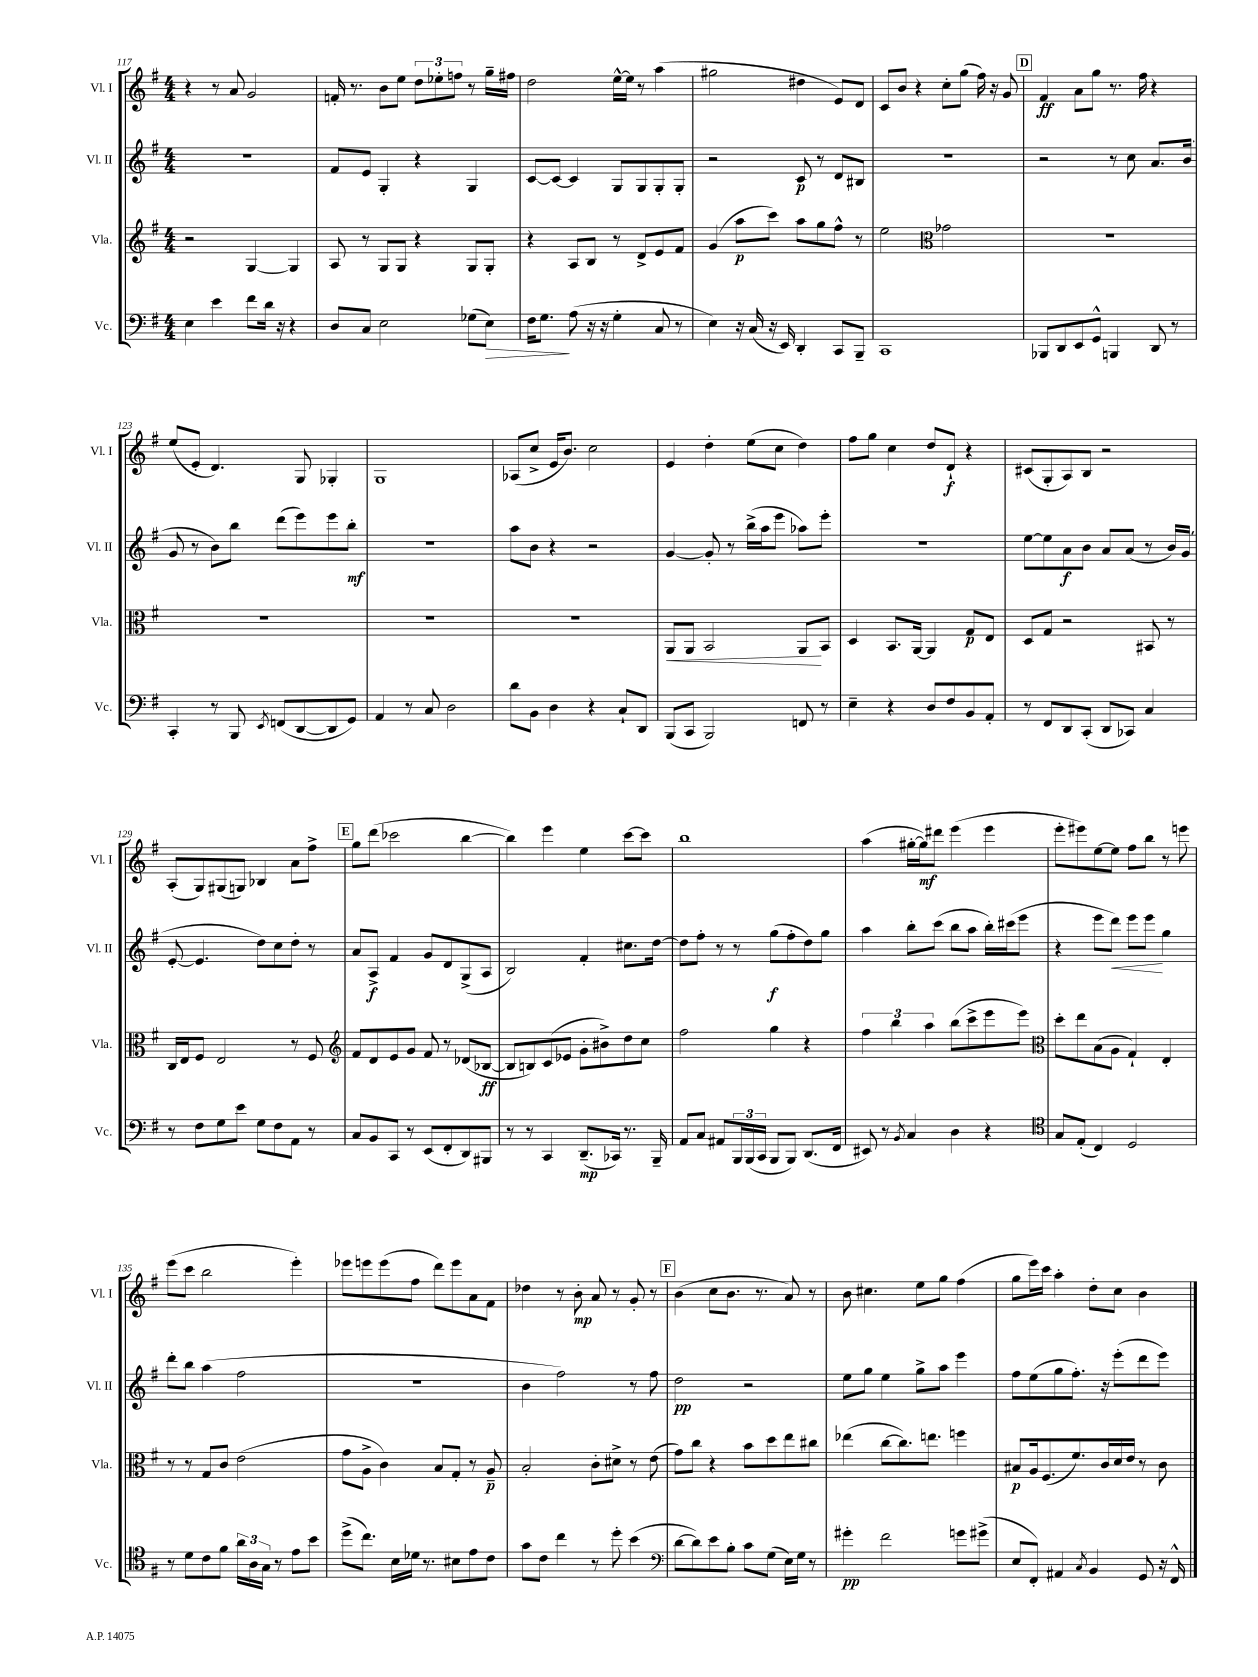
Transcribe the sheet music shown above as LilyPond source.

<<
\new StaffGroup <<
\new Staff = "s0" \with { instrumentName = "Vl. I" shortInstrumentName = "Vl. I" } {
    \clef treble \key g \major \numericTimeSignature \time 4/4
    r4 r8 a'8 g'2 |
    f'16-. r8. b'8 e''8 \tuplet 3/2 { d''8 ees''8-. f''8 } r8 g''16-- fis''16 |
    d''2 e''16~-^ e''16 r8 a''4( |
    gis''2 dis''4 e'8) d'8 |
    c'8 b'8 r4 c''8-. g''8( fis''16) r16 g'8 |
    \mark \markup { \box "D" } fis'4\ff a'8 g''8 r8. fis''16 r4 |
    e''8( e'8-. d'4.) g8 ges4-. |
    g1 |
    aes8( c''8-> e'16 b'8.) c''2 |
    e'4 d''4-. e''8( c''8 d''4) |
    fis''8 g''8 c''4 d''8 d'8-!\f r4 |
    cis'8( g8-. a8) b8 r2 |
    a8-.( g8) gis8( g8) bes4 a'8 fis''8-> |
    \mark \markup { \box "E" } g''8 d'''8( ces'''2 b''4~ |
    b''4) e'''4 e''4 c'''8~ c'''8 |
    b''1 |
    a''4( gis''16~-. gis''16\mf) dis'''8 e'''4( e'''4 |
    e'''8-. eis'''8) e''8~ e''8 fis''8 b''8 r8 e'''8 |
    e'''8( c'''8 b''2 e'''4-.) |
    ees'''8 e'''8 e'''8( fis''8 d'''8) e'''8 a'8 fis'8 |
    des''4 r8 b'8-.\mp a'8 r8 g'8-. r8 |
    \mark \markup { \box "F" } b'4( c''8 b'8. r8. a'8) r8 |
    b'8 cis''4. e''8 g''8 fis''4( |
    g''8 e'''16) c'''16 a''4-. d''8-. c''8 b'4 \bar "|." |
}
\new Staff = "s1" \with { instrumentName = "Vl. II" shortInstrumentName = "Vl. II" } {
    \clef treble \key g \major \numericTimeSignature \time 4/4
    R1 |
    fis'8 e'8 g4-. r4 g4 |
    c'8~ c'8~ c'4 g8 g8 g8-. g8-. |
    r2 c'8\p r8 d'8 bis8 |
    R1 |
    \mark \markup { \box "D" } r2 r8 c''8 a'8. b'16( |
    g'8 r8 b'8) b''8 d'''8( e'''8) e'''8 b''8-.\mf |
    R1 |
    a''8 b'8 r4 r2 |
    g'4~ g'8-. r8 b''16->( a''16 e'''8 aes''8) e'''8-. |
    R1 |
    e''8~ e''8 a'8\f b'8 a'8 a'8( r8 b'16) g'16( |
    e'8~-. e'4. d''8) c''8 d''8-. r8 |
    \mark \markup { \box "E" } a'8 a8->\f fis'4 g'8 d'8 g8->( a8 |
    b2) fis'4-. cis''8. d''16~ |
    d''8 fis''8-. r8 r8 g''8\f( fis''8-. d''8) g''8 |
    a''4 b''8-. c'''8( b''8 a''8 b''16-.) cis'''16( e'''8 |
    r4 e'''8 d'''8\<) e'''8 e'''8\! g''4 |
    d'''8-. b''8 a''4( fis''2 |
    R1 |
    b'4 fis''2) r8 fis''8 |
    \mark \markup { \box "F" } d''2\pp r2 |
    e''8 g''8 e''4 g''8-> a''8 e'''4 |
    fis''8 e''8( g''8 fis''8.-.) r16 e'''8-.( d'''8 e'''8) \bar "|." |
}
\new Staff = "s2" \with { instrumentName = "Vla." shortInstrumentName = "Vla." } {
    \clef treble \key g \major \numericTimeSignature \time 4/4
    r2 g4~ g4 |
    a8 r8 g8 g8 r4 g8 g8-. |
    r4 a8 b8 r8 d'8-> e'8 fis'8 |
    g'4( a''8\p c'''8) a''8 g''8 fis''8-^ r8 |
    e''2 \clef alto ges'2 |
    \mark \markup { \box "D" } R1 |
    R1 |
    R1 |
    R1 |
    a,8\< a,8 b,2 a,8\! b,8 |
    d4 b,8. a,16~ a,4 g8\p e8 |
    d8 g8 r2 bis,8 r8 |
    c16 e16 fis8 e2 r8 fis8 |
    \mark \markup { \box "E" } \clef treble fis'8 d'8 e'8 g'8 fis'8 r8 des'8( bes8~\ff |
    bes8 b8) c'8( ees'8 g'8-. bis'8->) d''8 c''8 |
    fis''2 g''4 r4 |
    \tuplet 3/2 { fis''4 b''4 a''4 } b''8( c'''8-> e'''8 e'''8) |
    \clef alto d''8-. e''8 b8( a8 g4-!) e4-. |
    r8 r8 g8 c'8 e'2( |
    g'8 a8-> c'4) b8 g8-. r8 a8--\p |
    b2-. c'8-. dis'8-> r8 e'8( |
    \mark \markup { \box "F" } g'8) c''8 r4 b'8 d''8 e''8 cis''8 |
    ees''4( c''8~ c''8.) e''8. f''4 |
    bis8\p a16 fis8.( fis'8.) c'16 d'16 e'16 r8 c'8 \bar "|." |
}
\new Staff = "s3" \with { instrumentName = "Vc." shortInstrumentName = "Vc." } {
    \clef bass \key g \major \numericTimeSignature \time 4/4
    e4 e'4 fis'8 d'16 r16 r4 |
    d8 c8 e2 ges8( e8\>) |
    fis16 g8.\! a8( r16 r16 g4-. c8 r8 |
    e4) r16 c16( r16 e,16) d,4-. c,8 b,,8-- |
    c,1 |
    \mark \markup { \box "D" } bes,,8 d,8 e,8 g,8-^ b,,4 d,8 r8 |
    c,4-. r8 b,,8 \acciaccatura { e,8 } f,8( d,8~ d,8 g,8) |
    a,4 r8 c8 d2 |
    d'8 b,8 d4 r4 c8-! d,8 |
    b,,8( c,8 b,,2) f,8 r8 |
    e4-- r4 d8 fis8 b,8 a,8-. |
    r8 fis,8 d,8 c,8-.( d,8 ces,8) c4 |
    r8 fis8 g8 e'8 g8 fis8 a,8 r8 |
    \mark \markup { \box "E" } c8 b,8 c,8 r8 e,8( fis,8-. d,8) bis,,8 |
    r8 r8 c,4 d,8.--\mp( ces,16) r8. b,,16-- |
    a,8 c8 ais,8 \tuplet 3/2 { b,,16 b,,16( c,16 } b,,8 b,,8) d,8.( fis,16 |
    eis,8) r8 \acciaccatura { b,8 } c4 d4 r4 |
    \clef tenor g8 e8-.( c4) d2 |
    r8 d'8 c'8 fis'8 \tuplet 3/2 { a'16 a16 g16 } r8 e'8 b'8 |
    d''8->( c''8.) b16 des'16 r8. bis8 e'8 c'8 |
    g'8 c'8 c''4 r8 d''8-. b'4( |
    \mark \markup { \box "F" } \clef bass d'8~ d'8) e'8 b8-. c'8 g8( e16) g16 r8 |
    gis'4-.\pp fis'2 g'8 gis'8->( |
    e8 fis,8-.) ais,4 \acciaccatura { c8 } b,4 g,8 r16 fis,16-^ \bar "|." |
}
>>
>>
\layout { \context { \Score currentBarNumber = #117 } }
